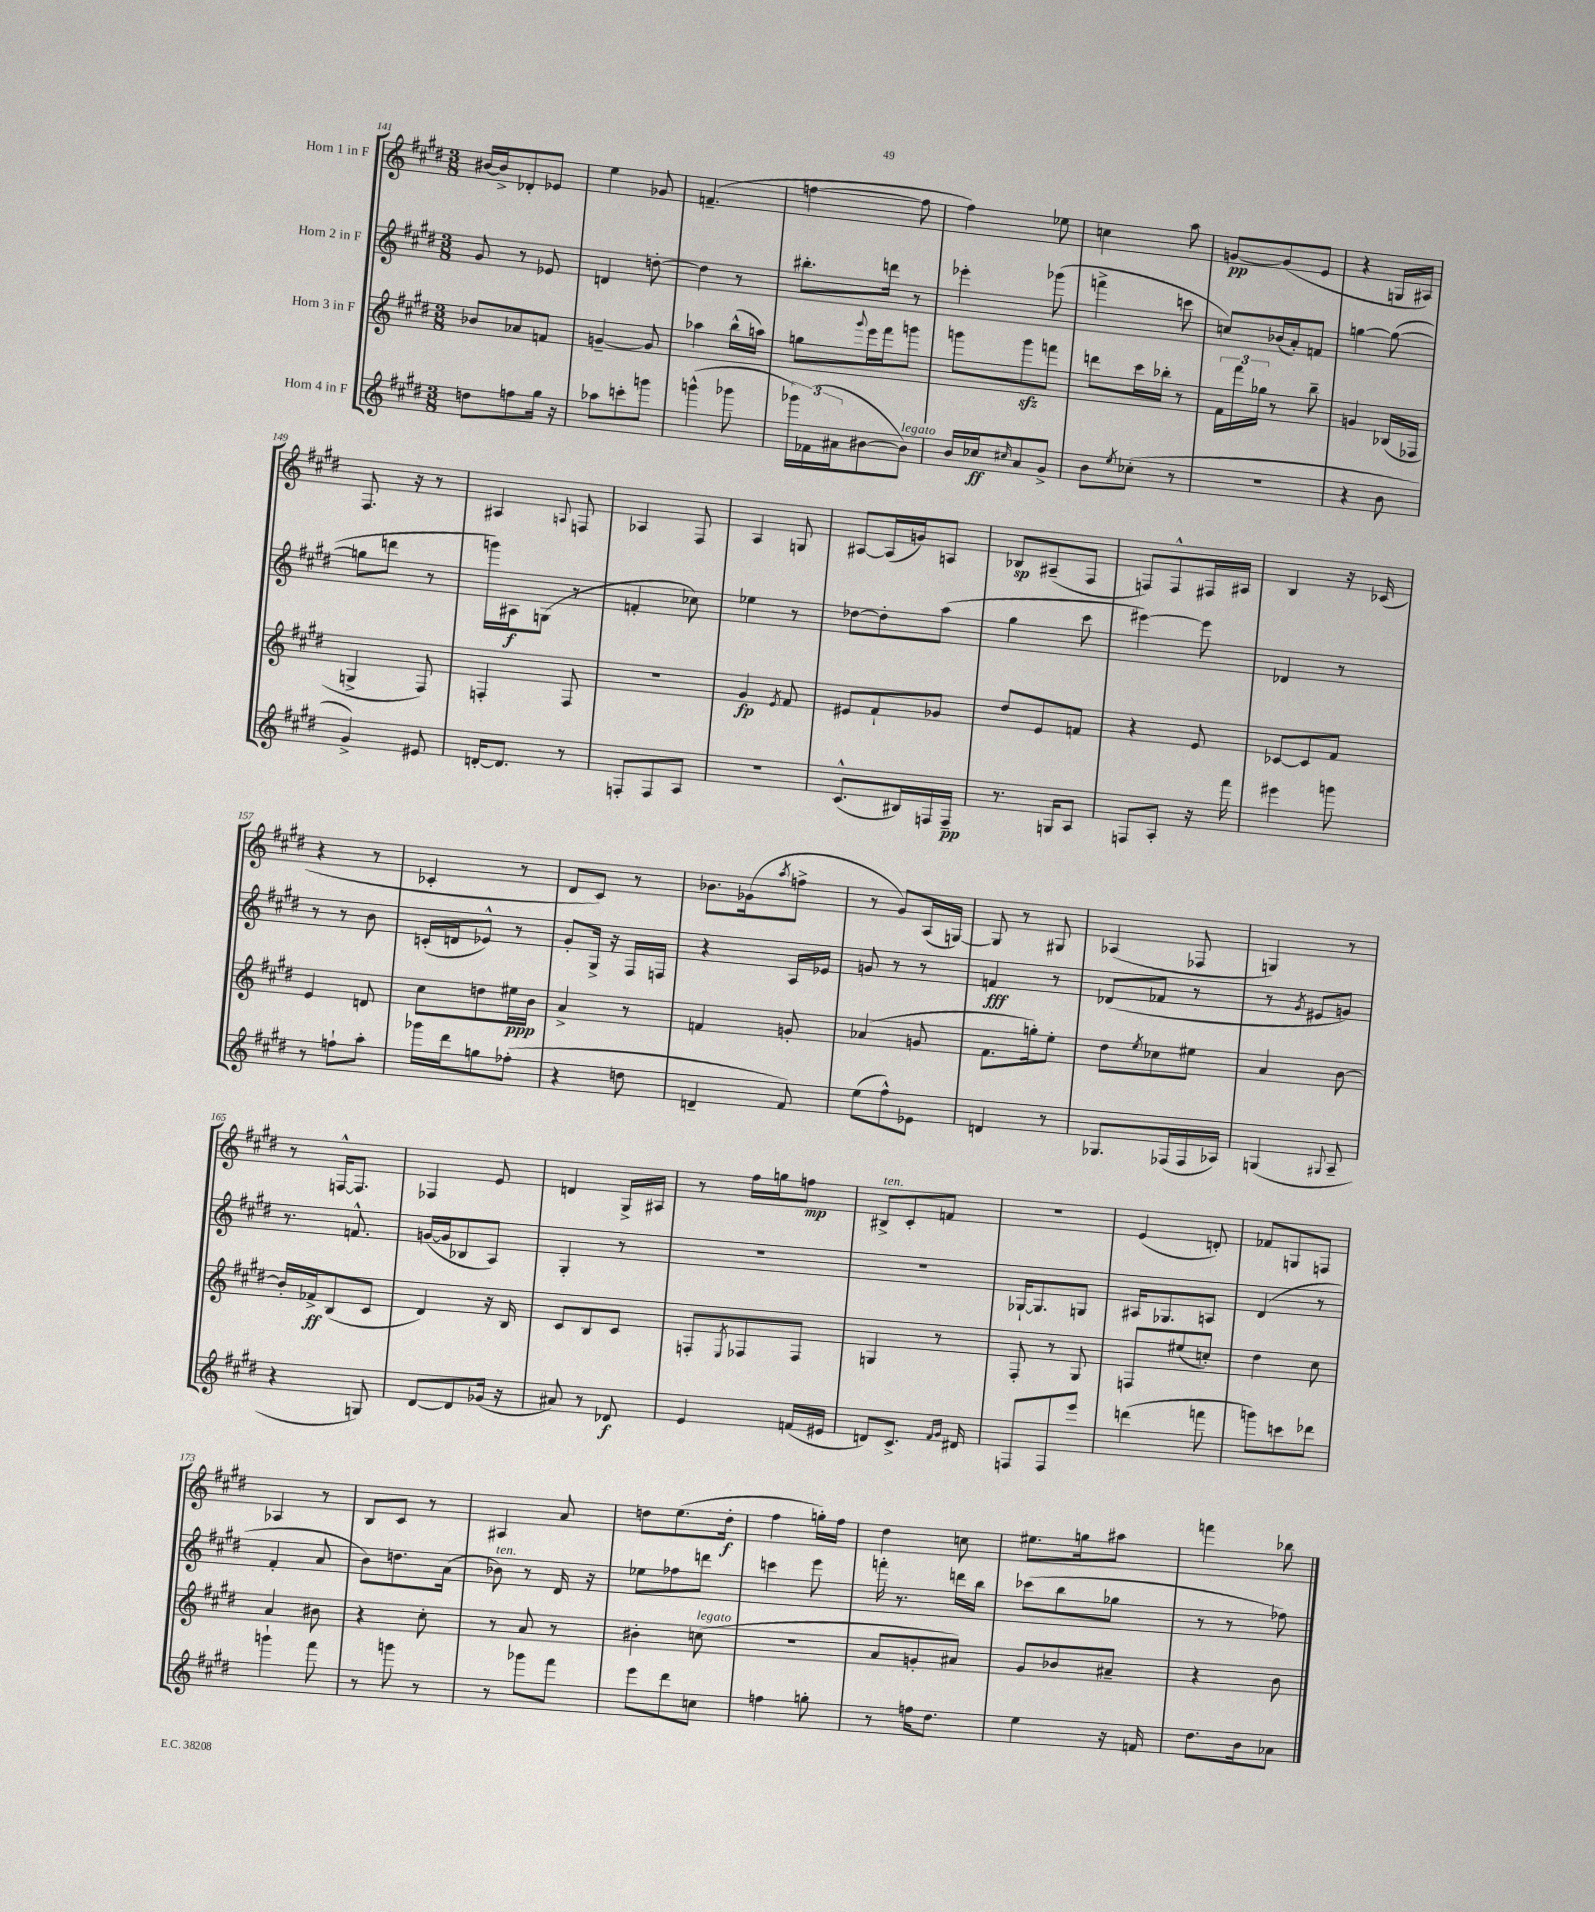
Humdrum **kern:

**kern	**kern	**kern	**kern
*staff4	*staff3	*staff2	*staff1
*clefG2	*clefG2	*clefG2	*clefG2
*k[f#c#g#d#]	*k[f#c#g#d#]	*k[f#c#g#d#]	*k[f#c#g#d#]
*M3/8	*M3/8	*M3/8	*M3/8
8dd	8b-	8g#	[16b#
.	.	.	16b#^]
8ff	8a-	8r	8d-'
16gg#	8f	8e-	8e-
16r	.	.	.
=	=	=	=
8aa-	[4g~	4d	4ee
8ccc'	.	.	.
8ggg	8g]	[8dd'	8g-
=	=	=	=
(4ggg^^	4aa-	4dd]	(4.f~
8ggg-	(16bb^^	8r	.
.	16aa)	.	.
=	=	=	=
24ggg-)	8gg	8.bb#'	[4ff
(24f-	.	.	.
24a#	.	.	.
.	8qqggg#	.	.
[8b#	16eee	.	.
.	16fff#	16ddd	.
8b#])	8ggg	8r	8ff]
=	=	=	=
16b	8ggg	4eee-'	4ff#)
16cc-	.	.	.
16qqcc#	.	.	.
8a	8ggg	.	.
8g#^	8fff	(8ggg-	8ee-
=	=	=	=
8b	8ddd	4fff^	4cc
8qee	.	.	.
(8cc-'	16ccc#	.	.
.	16bb-'	.	.
8r	8r	8ccc	8aa
=	=	=	=
4.r	24f#	8cc)	[8g
.	24fff#	.	.
.	24gg-	.	.
.	8r	(16b-	(8g]
.	.	16a')	.
.	8bb~	8f	8e
=	=	=	=
4r	4g	[4gg	4r
8b	(16B-	(8gg_	16G
.	16F-	.	16A#)
=	=	=	=
4g#^)	4G^	8gg]	8.F#
.	.	8ddd	.
.	.	.	16r
8e#	8F#)	8r	8r
=	=	=	=
[16d'	4F'	16ggg)	4A#
8.d]	.	16A#	.
.	.	(8G	.
.	.	.	8qqA
8r	8F	8r	8F
=	=	=	=
8F'	4.r	4f'	4A-
8F	.	.	.
8A	.	8cc-)	8F#
=	=	=	=
4.r	4g#	4ee-	4A
.	8qe	.	.
.	8f#	8r	8G
=	=	=	=
(8.c#^^	8e#	[8dd-	[8A#
.	8f#`	8dd-']	(16A#]
16B#)	.	.	16g)
16F	8g-	(8aa	8A
16F~	.	.	.
=	=	=	=
8.r	8dd#	4gg#	8B-
.	8e	.	(8A#~
16G	.	.	.
8A	8f	8ccc#	8F#
=	=	=	=
8F	4r	[4eee#)	8F)
8A'	.	.	8F^^
16r	8e	8eee#]	16F#
16fff#	.	.	16A#
=	=	=	=
4eee#	[8c-	4d-	4B
.	8c-]	.	.
8ggg	8f#	8r	16r
.	.	.	(16c-
=	=	=	=
8r	4e	8r	4r
8ff`	.	8r	.
8aa'	8d	8b	8r
=	=	=	=
16ggg-	8cc#	(16c'	4c-'
16ddd#	.	16d	.
8gg	8dd	8e-^^)	.
(8ff-'	16ee#	8r	8r
.	16b	.	.
=	=	=	=
4r	4a^	8g#'	8d#
.	.	16G#^	8c#)
.	.	16r	.
8dd	8r	16F#	8r
.	.	16F	.
=	=	=	=
4d~	4f	4r	8.b-
.	.	.	(16g-
.	.	.	8qaa
8f#)	8g'	16A	8ff^
.	.	16e-	.
=	=	=	=
(8ee	(4a-	8g	8r
8ff#^^)	.	8r	8g#)
8e-	8g	8r	(16A
.	.	.	[16G)
=	=	=	=
4d	8.f#	4f	8G]
.	.	.	8r
.	16gg')	.	.
8r	8ee'	8r	8G#
=	=	=	=
8.G-	8dd#	(8d-	(4A-
.	8qee	.	.
.	8cc-	8f-	.
(16F-	.	.	.
16F-	8ee#	8r	8F-
16A-)	.	.	.
=	=	=	=
(4G	4a	8r	4G)
.	.	8qg#	.
.	.	8e#	.
8qqG#	.	.	.
8A~	[8b	8g)	8r
=	=	=	=
4r	16b']	8.r	8r
.	16f-^	.	.
.	(8B	.	[16F^^
.	.	8.f^^	8.F]
8G)	8c#	.	.
=	=	=	=
[8d#	4d#)	([16g	4F-
.	.	16g]	.
8d#]	.	8B-	.
(16g-	16r	8A)	8e
16r	16B	.	.
=	=	=	=
8a#)	8c#	4G#'	4d
8r	8B	.	.
8d-	8c#	8r	16G#^
.	.	.	16A#
=	=	=	=
4e	8F'	4.r	8r
.	8qE	.	.
.	8F-	.	16ff#
.	.	.	16gg
(16f	8F-	.	8ff
16e#	.	.	.
=	=	=	=
8d)	4G	4.r	8B#^
8.c#^	.	.	8c#'
.	8r	.	8f
16qqf#	.	.	.
16qqg#	.	.	.
16d#	.	.	.
=	=	=	=
8F	8F#'	[16G-`	4.r
.	.	8.G-]	.
8F	8r	.	.
8eee	8G#	8G	.
=	=	=	=
(4ddd	8F	16A#	(4e
.	.	8.G-	.
.	(8ee#	.	.
8fff	8cc')	8A	8d')
=	=	=	=
8ggg)	4dd#	(4d#	8f-
8ccc	.	.	8G
8ddd-	8cc#	8r	8F
=	=	=	=
4ggg`	4a	4f#'	4A-
8fff#	8b#	8a	8r
=	=	=	=
8r	4r	8b)	8B
8ggg	.	8.dd	8c#
8r	8cc#'	.	8r
.	.	(16a	.
=	=	=	=
8r	8r	8b-)	4A#
8ggg-	8a	8r	.
8fff#	8r	16d#	8a
.	.	16r	.
=	=	=	=
8eee	4b#'	8ee-	8dd
8ddd#	.	8ff-	(8.ee
8cc	(8cc	8ddd	.
.	.	.	16dd'
=	=	=	=
4ff	4.r	4ccc	4ff#
8gg'	.	8eee	16gg')
.	.	.	16ff#
=	=	=	=
8r	8a	16fff'	4dd#
.	.	8.r	.
16ff	8g'	.	.
8.dd#	.	.	.
.	8a#)	16ddd	8cc
.	.	16bb	.
=	=	=	=
4ee	8g#	(8ccc-	8.ee#
.	8b-	8bb	.
.	.	.	16gg
16r	8a#~	8gg-	8aa#
16f	.	.	.
=	=	=	=
8.dd#	4r	8r	4fff
.	.	8r	.
16b	.	.	.
8a-	8b	8ff-)	8bb-
==	==	==	==
*-	*-	*-	*-
